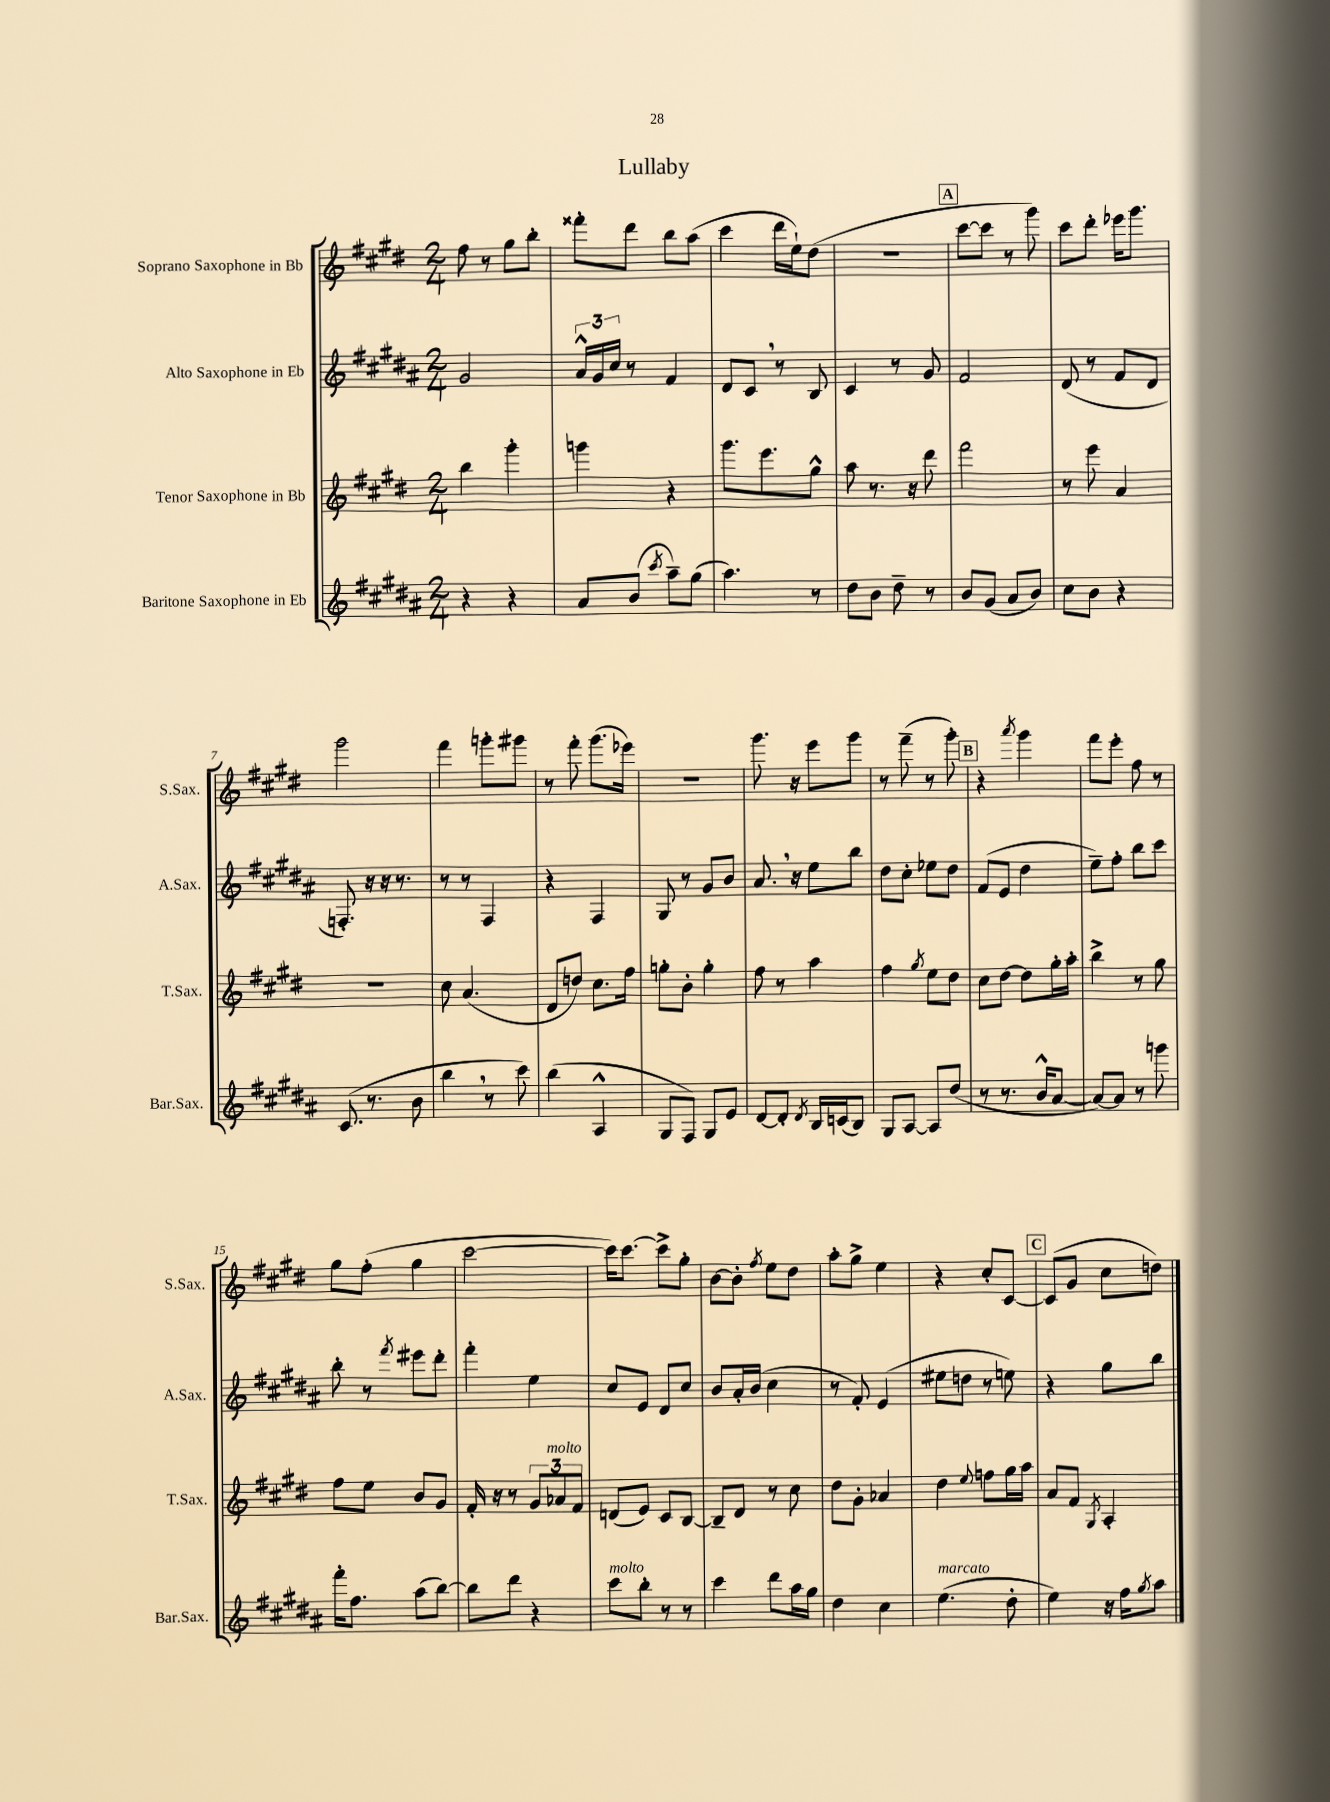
\header { title = "Lullaby" }
<<
\new StaffGroup <<
\new Staff = "s0" \with { instrumentName = "Soprano Saxophone in Bb" shortInstrumentName = "S.Sax." } {
    \clef treble \key e \major \numericTimeSignature \time 2/4
    fis''8 r8 gis''8 b''8-. |
    fisis'''8-. dis'''8 b''8 a''8( |
    cis'''4 dis'''16 e''16-!) dis''8( |
    r2 |
    \mark \markup { \box "A" } cis'''8~ cis'''8 r8 gis'''8) |
    cis'''8 dis'''8-. ees'''16 gis'''8. |
    gis'''2 |
    fis'''4 g'''8-. gis'''8 |
    r8 fis'''8-. gis'''8.( ees'''16) |
    R2 |
    gis'''8. r16 e'''8 gis'''8 |
    r8 fis'''8--( r8 gis'''8-.) |
    \mark \markup { \box "B" } r4 \acciaccatura { a'''8 } gis'''4 |
    fis'''8 e'''8-. fis''8 r8 |
    gis''8 fis''8-.( gis''4 |
    cis'''2~ |
    cis'''16) cis'''8.~ cis'''8-> gis''8-. |
    b'8~ b'8-. \acciaccatura { fis''8 } e''8 dis''8 |
    a''8-. gis''8-> e''4 |
    r4 cis''8-. cis'8~ |
    \mark \markup { \box "C" } cis'8( gis'8 cis''8 d''8) \bar "|." |
}
\new Staff = "s1" \with { instrumentName = "Alto Saxophone in Eb" shortInstrumentName = "A.Sax." } {
    \clef treble \key b \major \numericTimeSignature \time 2/4
    gis'2 |
    \tuplet 3/2 { ais'16-^ gis'16 cis''16 } r8 fis'4 |
    dis'8 cis'8 \breathe r8 b8 |
    cis'4 r8 gis'8 |
    \mark \markup { \box "A" } fis'2 |
    dis'8( r8 fis'8 dis'8 |
    f8.-.) r16 r16 r8. |
    r8 r8 fis4 |
    r4 fis4 |
    gis8 r8 gis'8 b'8 |
    ais'8. \breathe r16 e''8 b''8 |
    dis''8 cis''8-. ees''8 dis''8 |
    \mark \markup { \box "B" } fis'8( e'8 dis''4 |
    e''8--) fis''8-. b''8 cis'''8 |
    b''8-. r8 \acciaccatura { fis'''8 } eis'''8 dis'''8-. |
    fis'''4-. e''4 |
    cis''8 e'8 dis'8 cis''8 |
    b'8 ais'16-. b'16( cis''4 |
    r8 fis'8-.) e'4( |
    eis''8 d''8 r8 e''8) |
    \mark \markup { \box "C" } r4 gis''8 b''8 \bar "|." |
}
\new Staff = "s2" \with { instrumentName = "Tenor Saxophone in Bb" shortInstrumentName = "T.Sax." } {
    \clef treble \key e \major \numericTimeSignature \time 2/4
    b''4 gis'''4-. |
    g'''4 r4 |
    gis'''8. e'''8. gis''8-^ |
    a''8 r8. r16 dis'''8 |
    \mark \markup { \box "A" } fis'''2 |
    r8 e'''8 a'4 |
    R2 |
    cis''8 a'4.( |
    dis'8 d''8) cis''8. fis''16 |
    g''8-. b'8-. g''4-. |
    fis''8 r8 a''4 |
    fis''4 \acciaccatura { gis''8 } e''8 dis''8 |
    \mark \markup { \box "B" } cis''8 dis''8~ dis''8 gis''16-. a''16-. |
    b''4-> r8 gis''8 |
    fis''8 e''8 b'8 gis'8 |
    fis'16-. r16 r8 \tuplet 3/2 { gis'8 aes'8^\markup { \italic "molto" } fis'8 } |
    d'8( e'8) cis'8 b8~ |
    b8-- dis'8 r8 cis''8 |
    dis''8 gis'8-. aes'4 |
    dis''4 \appoggiatura { e''8 } f''8 gis''16 a''16 |
    \mark \markup { \box "C" } a'8 fis'8 \acciaccatura { gis8 } a4-. \bar "|." |
}
\new Staff = "s3" \with { instrumentName = "Baritone Saxophone in Eb" shortInstrumentName = "Bar.Sax." } {
    \clef treble \key b \major \numericTimeSignature \time 2/4
    r4 r4 |
    ais'8 b'8( \acciaccatura { cis'''8 } ais''8--) gis''8( |
    ais''4.) r8 |
    dis''8 b'8 dis''8-- r8 |
    \mark \markup { \box "A" } b'8 gis'8( ais'8 b'8) |
    cis''8 b'8 r4 |
    cis'8.( r8. b'8 |
    b''4 \breathe r8 cis'''8) |
    b''4( ais4-^ |
    gis8 fis8) gis8 e'8 |
    dis'8~ dis'8-. \acciaccatura { dis'8 } b16 c'16( b8) |
    gis8 ais8~ ais8 dis''8( |
    \mark \markup { \box "B" } r8 r8. b'16-^ ais'8~ |
    ais'8~) ais'8 r8 g'''8 |
    fis'''16-. fis''8. ais''8( b''8~) |
    b''8 dis'''8 r4 |
    cis'''8^\markup { \italic "molto" } b''8-. r8 r8 |
    cis'''4 dis'''8 ais''16 gis''16 |
    dis''4 cis''4 |
    e''4.^\markup { \italic "marcato" }( dis''8-. |
    \mark \markup { \box "C" } e''4) r16 fis''16 \acciaccatura { gis''8 } ais''8 \bar "|." |
}
>>
>>
